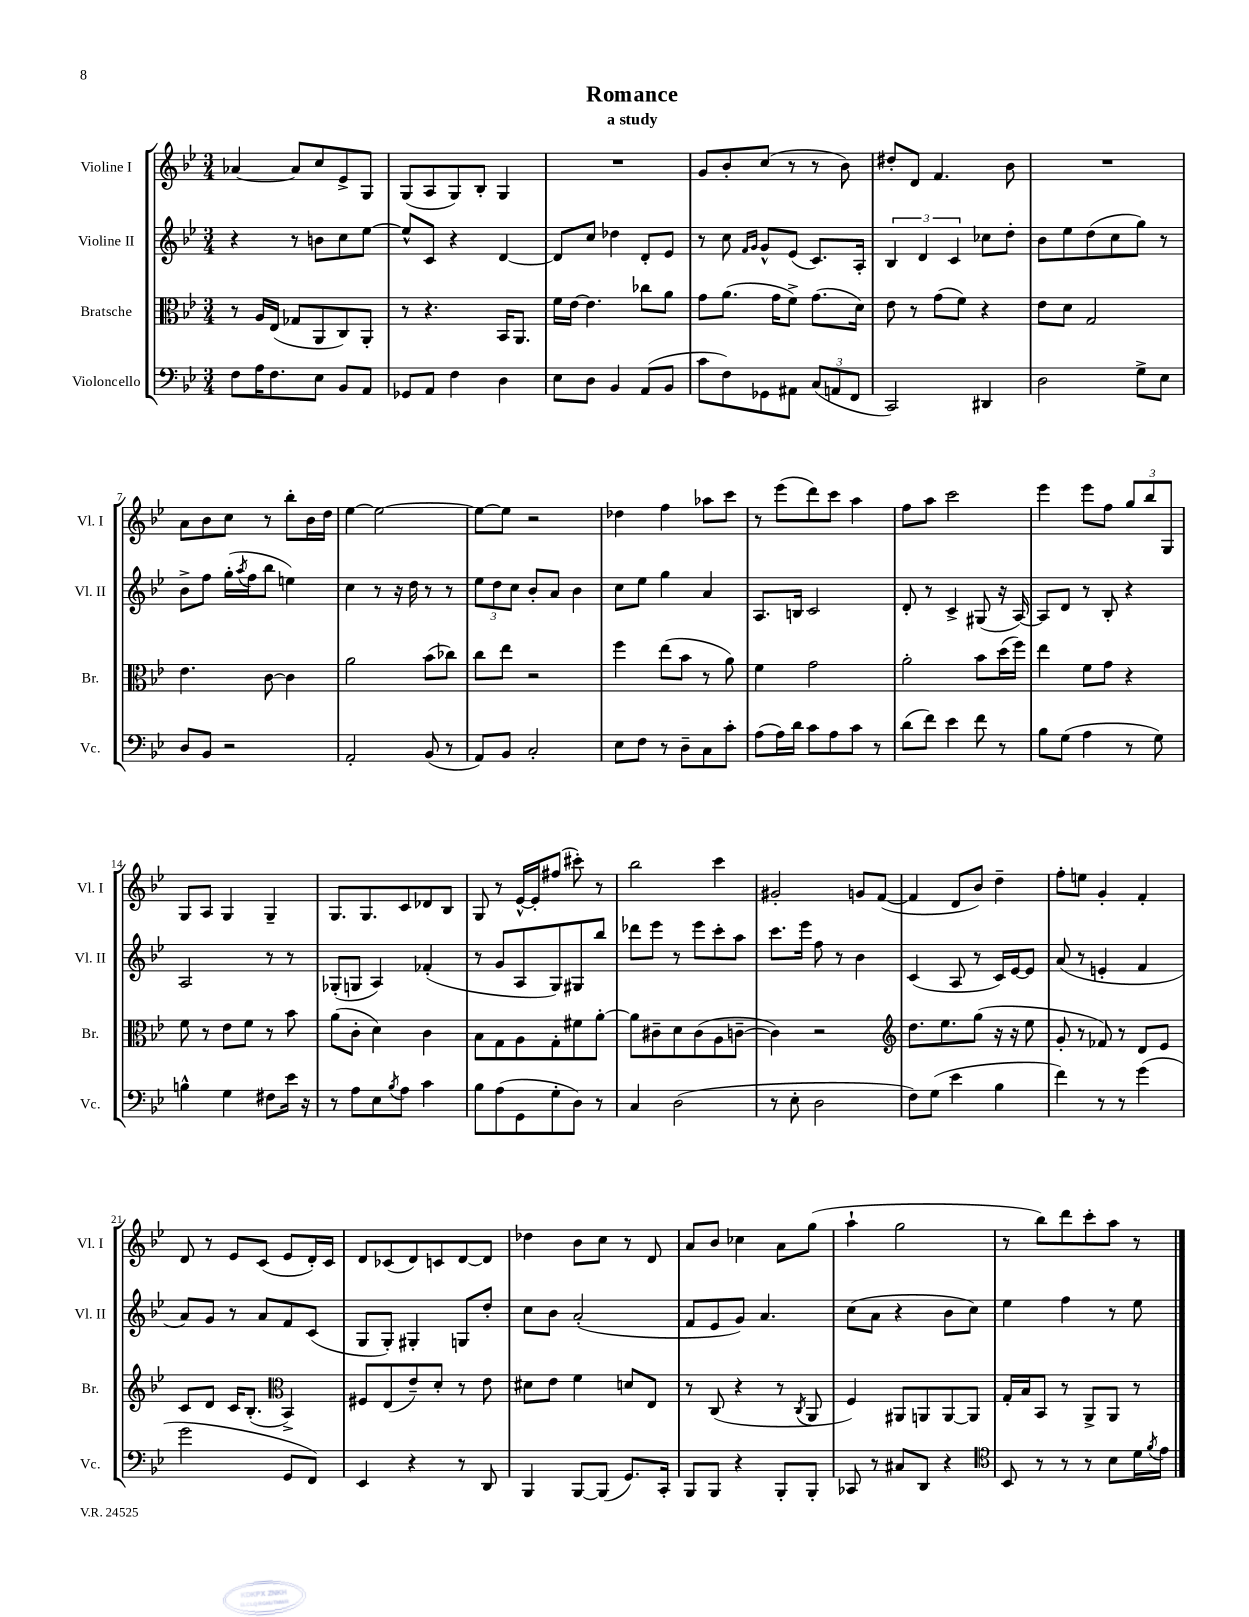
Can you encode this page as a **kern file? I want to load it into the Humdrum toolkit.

**kern	**kern	**kern	**kern
*part4	*part3	*part2	*part1
*staff4	*staff3	*staff2	*staff1
*I"Violoncello	*I"Bratsche	*I"Violine II	*I"Violine I
*I'Vc.	*I'Br.	*I'Vl. II	*I'Vl. I
*clefF4	*clefC3	*clefG2	*clefG2
*k[b-e-]	*k[b-e-]	*k[b-e-]	*k[b-e-]
*M3/4	*M3/4	*M3/4	*M3/4
=1	=1	=1	=1
8F\L	8r	4r	[4a-X/
16A\K	16A/LL	.	.
8.F\	(16E-/JJ	.	.
.	8G-X/L	8r	8a-/L]
8E-\J	8AA/	8bn\L	8cc/
8BB-/L	8C/)	8cc\	8e-^/
8AA/J	8AA'/J	[8ee-\J	8G/J
=2	=2	=2	=2
8GG-X/L	8r	8ee-^^/L]	(8G/L
8AA/J	4.r	8c/J	8A/
4F\	.	4r	8G/)
.	.	.	8B-'/J
4D\	16BB-/KL	[4d/	4G/
.	8.AA/J	.	.
=3	=3	=3	=3
8E-\L	16f\LL	8d/L]	2.r
.	[16e-\JJ	.	.
8D\J	4.e-\]	8cc/J	.
4BB-/	.	4dd-X\	.
(8AA/L	8cc-X\L	8d'/L	.
8BB-/J	8a\J	8e-/J	.
=4	=4	=4	=4
8c\L	8g\L	8r	8g/L
8F\)	(8.a\J	8cc\	8b-'/
.	.	16qqf/LL	.
.	.	16qqg/JJ	.
8GG-X\	.	8g^^/L	(8cc/J
.	16g\KL	.	.
8AA#X\J	8f^\J)	(8e-/J	8r
(12C/L	(8.g\L	8.c/L)	8r
12AAn/	.	.	.
.	.	.	8b-\)
12FF/J	.	.	.
.	16d\Jk)	16A'/Jk	.
=5	=5	=5	=5
2CC/)	8e-\	6B-/	8dd#X'/L
.	8r	.	8d/J
.	.	6d/	.
.	(8g\L	.	4.f/
.	.	6c/	.
.	8f\J)	.	.
4DD#X/	4r	8cc-X\L	.
.	.	8dd'\J	8b-\
=6	=6	=6	=6
2D\	8e-\L	8b-\L	2.r
.	8d\J	8ee-\	.
.	2G/	(8dd\	.
.	.	8cc\	.
8G^\L	.	8gg\J)	.
8E-\J	.	8r	.
!!LO:LB:g=z
=7	=7	=7	=7
8D/L	4.e-\	8b-^\L	8a\L
8BB-/J	.	8ff\J	8b-\
2r	.	(16gg'\LL	8cc\J
.	.	8qaa/	.
.	.	16ff\J	.
.	[8c\	8bb-\J	8r
.	4c\]	4een\)	8bb-'\L
.	.	.	16b-\L
.	.	.	16dd\JJ
=8	=8	=8	=8
2AA'/	2a\	4cc\	[4ee-\
.	.	8r	2ee-\_
.	.	16r	.
.	.	16dd\	.
(8BB-/	(8b-\L	8r	.
8r	8cc-X\J)	8r	.
=9	=9	=9	=9
8AA/L)	8cc\L	12ee-\L	8ee-\L_
.	.	12dd\	.
8BB-/J	8ee-\J	.	8ee-\J]
.	.	12cc\J	.
2C'/	2r	8b-'/L	2r
.	.	8a/J	.
.	.	4b-\	.
=10	=10	=10	=10
8E-\L	4ff\	8cc\L	4dd-X\
8F\J	.	8ee-\J	.
8r	(8ee-\L	4gg\	4ff\
8D~\L	8b-\J	.	.
8C\	8r	4a/	8aa-X\L
8c'\J	8a\)	.	8ccc\J
=11	=11	=11	=11
(8A\L	4f\	8.A/L	8r
16A\L)	.	.	(8eee-\L
16d\JJ	.	16Bn/Jk	.
8c\L	2g\	2c/	8ddd\)
8A\	.	.	8ccc\J
8c\J	.	.	4aa\
8r	.	.	.
=12	=12	=12	=12
(8d\L	2a'\	8d'/	8ff\L
8f\J)	.	8r	8aa\J
4e-\	.	4c^/	2ccc\
8f\	8b-\L	(8G#X/	.
8r	(16dd\L	16r	.
.	16ff\JJ)	[16A/)	.
=13	=13	=13	=13
8B-\L	4ee-\	8A/L]	4eee-\
(8G\J	.	8d/J	.
4A\	8f\L	8r	8eee-\L
.	8g\J	8B-'/	8ff\J
8r	4r	4r	12gg/L
.	.	.	12bb-/
8G\)	.	.	.
.	.	.	12G/J
!!LO:LB:g=z
=14	=14	=14	=14
4Bn^^\	8f\	2A/	8G/L
.	8r	.	8A/J
4G\	8e-\L	.	4G/
.	8f\J	.	.
8F#X\L	8r	8r	4G~/
16e-\Jk	8b-\	8r	.
16r	.	.	.
=15	=15	=15	=15
8r	(8a\L	(8G-X'/L	8.G/L
8A\L	8c'\J	8Gn/J	.
.	.	.	8.G/
8E-\	4d\)	4A/)	.
8qB-/	.	.	.
8A\J	.	.	8c/
4c\	4c\	(4f-X'/	8d-X/
.	.	.	8B-/J
=16	=16	=16	=16
8B-\L	8B-\L	8r	8G/
(8A\	8G\	8g/L	8r
8GG\	8A\	8A/	[16e-^^/LL
.	.	.	16e-'/J]
8G'\	8G'\	8G/)	(8ff#X/J
8D\J)	8f#X\	8G#X/	8ccc#X'\)
8r	[8a'\J	8bb-/J	8r
=17	=17	=17	=17
4C/	8a\L]	8ddd-X\L	2bb-\
.	8c#X~\	8eee-\J	.
(2D\	8d\	8r	.
.	(8c#\	8eee-\L	.
.	8A\	8ccc'\	4ccc\
.	[8cn~\J	8aa\J	.
=18	=18	=18	=18
8r	4c\])	8.ccc\L	2g#X'/
8E-'\	.	.	.
.	.	16eee-\Jk	.
2D\	2r	8ff\	.
.	.	8r	.
.	.	4b-\	8gn/L
.	.	.	([8f/J
=19	=19	=19	=19
*	*clefG2	*	*
8F\L)	8.dd\L	(4c/	4f/]
(8G\J	.	.	.
.	8.ee-\	.	.
4e-\	.	8A/	8d/L
.	(8gg\J	8r	8b-/J)
4B-\	16r	16c/LL)	4dd~\
.	16r	[16e-/J	.
.	8ee-\	8e-/J]	.
=20	=20	=20	=20
4f\)	8g'/	(8a/	8ff'\L
.	8r	8r	8een\J
8r	8f-X/)	4en'/	4g'/
8r	8r	.	.
(4g\	8d/L	4f/	4f'/
.	8e-/J	.	.
!!LO:LB:g=z
=21	=21	=21	=21
2g\	8c/L	8a/L)	8d/
.	8d/J	8g/J	8r
.	16c/KL	8r	8e-/L
.	(8.B-'/J	.	.
.	.	8a/L	(8c/J
*	*clefC3	*	*
8GG/L	4BB-^/)	8f/	8e-/L
8FF/J)	.	(8c/J	16d'/L)
.	.	.	16c/JJ
=22	=22	=22	=22
4EE-/	8F#X/L	8G/L	8d/L
.	(8E-/	8G'/J)	(8c-X/
4r	8e-~/)	4G#X'/	8d/)
.	8d'/J	.	8cn/
8r	8r	8Gn/L	[8d/
8DD/	8e-\	8dd'/J	8d/J]
=23	=23	=23	=23
4BBB-/	8d#X\L	8cc\L	4dd-X\
.	8e-\J	8b-\J	.
[8BBB-/L	4f\	(2a'/	8b-\L
(8BBB-/J]	.	.	8cc\J
8.GG/L)	8dn/L	.	8r
.	8E-/J	.	8d/
16CC'/Jk	.	.	.
=24	=24	=24	=24
8BBB-/L	8r	8f/L	8a/L
8BBB-/J	(8C/	8e-/	8b-/J
4r	4r	8g/J)	4cc-X\
.	.	4.a/	.
8BBB-'/L	8r	.	8a\L
.	8qC/	.	.
8BBB-'/J	8AA/	.	(8gg\J
=25	=25	=25	=25
8CC-X/	4F/)	(8cc\L	4aa`\
8r	.	8a\J	.
8C#X/L	8AA#X/L	4r	2gg\
8DD/J	8AAn/	.	.
4r	[8AA/	8b-\L	.
.	8AA/J]	8cc\J)	.
=26	=26	=26	=26
*clefC4	*	*	*
8BB-/	16G'/LL	4ee-\	8r
.	16B-/J	.	.
8r	8BB-/J	.	8bb-\L)
8r	8r	4ff\	8ddd\
8r	8AA^/L	.	8ccc'\
8B-\L	8AA/J	8r	8aa\J
16d\L	8r	8ee-\	8r
8qf/	.	.	.
16e-\JJ	.	.	.
==	==	==	==
*-	*-	*-	*-
